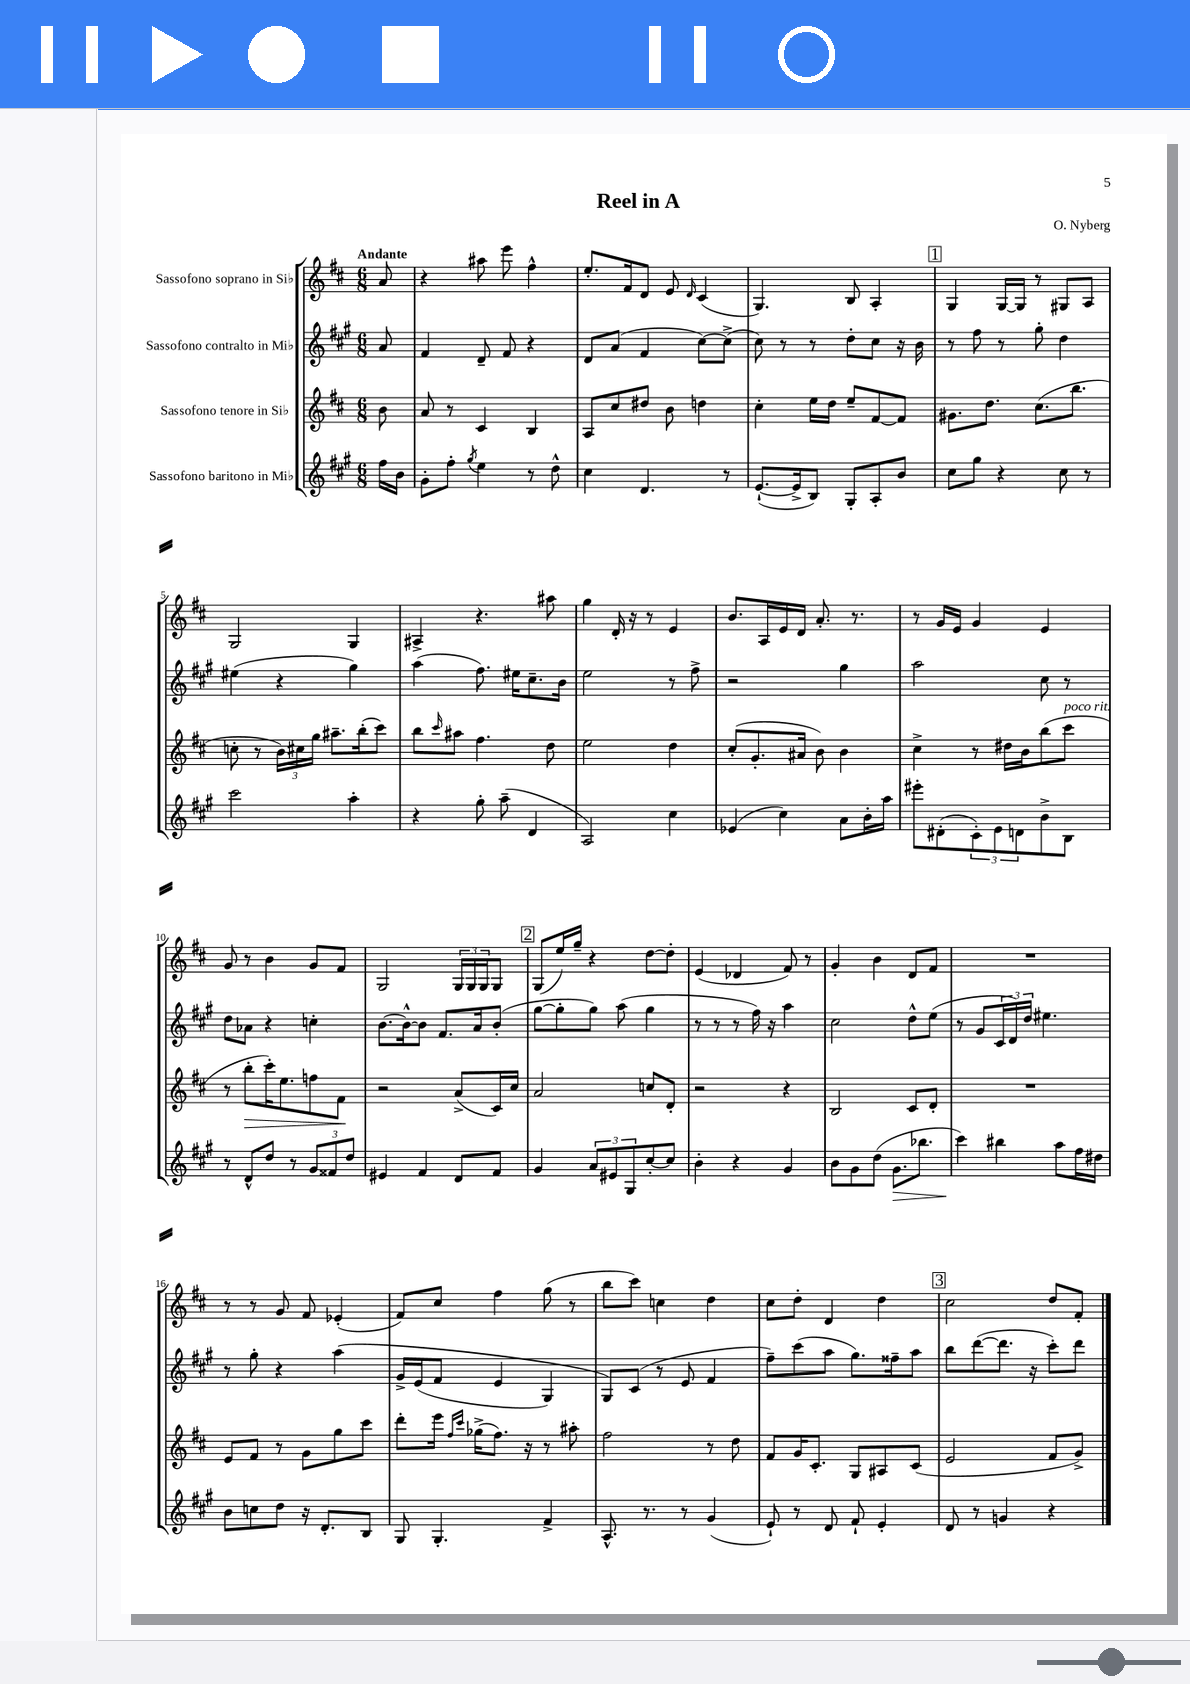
\header { title = "Reel in A" composer = "O. Nyberg" }
<<
\new StaffGroup <<
\new Staff = "s0" \with { instrumentName = "Sassofono soprano in Sib" } {
    \clef treble \key d \major \numericTimeSignature \time 6/8 \partial 8 \tempo "Andante"
    a'8 |
    r4 ais''8 e'''8 fis''4-^ |
    e''8.-. fis'16 d'8 e'8 \grace { d'16 } cis'4( |
    g4.) b8 a4-. |
    \mark \markup { \box "1" } g4 g16~ g16 r8 gis8 a8 |
    g2 g4 |
    ais4-> r4. ais''8 |
    g''4 d'16-. r16 r8 e'4 |
    b'8. a16 e'16 d'16 a'8.-. r8. |
    r8 g'16 e'16 g'4 e'4 |
    g'8 r8 b'4 g'8 fis'8 |
    g2 \tuplet 3/2 { g16 g16 g16 } g8 |
    \mark \markup { \box "2" } g8( e''16) g''16-- r4 d''8~ d''8-. |
    e'4( des'4 fis'8) r8 |
    g'4-. b'4 d'8 fis'8 |
    R2. |
    r8 r8 g'8 fis'8 ees'4-.( |
    fis'8) cis''8 fis''4 g''8( r8 |
    b''8 cis'''8) c''4 d''4 |
    cis''8 d''8-. d'4 d''4 |
    \mark \markup { \box "3" } cis''2 d''8 fis'8-. \bar "|." |
}
\new Staff = "s1" \with { instrumentName = "Sassofono contralto in Mib" } {
    \clef treble \key a \major \numericTimeSignature \time 6/8 \partial 8
    a'8 |
    fis'4 d'8-- fis'8 r4 |
    d'8 a'8( fis'4 cis''8~) cis''8->( |
    cis''8) r8 r8 d''8-. cis''8 r16 b'16 |
    \mark \markup { \box "1" } r8 fis''8 r8 gis''8-. d''4 |
    eis''4( r4 gis''4) |
    a''4( fis''8.) eis''16 cis''8.-- b'16 |
    e''2 r8 fis''8-> |
    r2 gis''4 |
    a''2 cis''8 r8 |
    d''8 aes'8 r4 c''4-. |
    b'8.~ b'16~-^ b'8 fis'8. a'16 b'8-.( |
    \mark \markup { \box "2" } gis''8~ gis''8-. gis''8) a''8( gis''4 |
    r8 r8 r8 fis''16) r16 a''4 |
    cis''2 d''8-^ e''8( |
    r8 gis'8 \tuplet 3/2 { cis'16 d'16) d''16 } eis''4. |
    r8 gis''8-. r4 a''4\( |
    gis'16-> e'16( fis'8 e'4 gis4) |
    gis8\) cis'8( r8 e'8 fis'4 |
    fis''8--) cis'''8( a''8 gis''8.) fisis''16-- a''8 |
    \mark \markup { \box "3" } b''8 d'''8~( d'''8. r16 cis'''8-.) d'''8 \bar "|." |
}
\new Staff = "s2" \with { instrumentName = "Sassofono tenore in Sib" } {
    \clef treble \key d \major \numericTimeSignature \time 6/8 \partial 8
    b'8 |
    a'8 r8 cis'4 b4 |
    a8 cis''8 dis''8 b'8 d''4 |
    cis''4-. e''16 d''16 e''8-- fis'8~ fis'8 |
    \mark \markup { \box "1" } gis'8. d''8. cis''8.( b''8. |
    c''8-. r8 \tuplet 3/2 { b'16) cis''16 g''16 } ais''8.-- b''16-.( cis'''8) |
    b''8 \grace { cis'''16 } ais''8 fis''4. d''8 |
    e''2 d''4 |
    cis''8-.( g'8.-. ais'16 b'8) b'4 |
    cis''4-> r8 dis''16 b'16 b''8( cis'''8^\markup { \italic "poco rit." } |
    r8 b''8-.\> cis'''16-.) e''8. f''8 fis'8\! |
    r2 a'8->( cis'16) cis''16 |
    \mark \markup { \box "2" } a'2 c''8 d'8-. |
    r2 r4 |
    b2 cis'8 d'8-. |
    R2. |
    e'8 fis'8 r8 g'8 g''8 cis'''8 |
    d'''8-. e'''16 \grace { fis''16 cis'''16 } ges''16->( fis''8.) r16 r8 ais''8-. |
    fis''2 r8 d''8 |
    fis'8 g'16 cis'8.-. g8 ais8 cis'8( |
    \mark \markup { \box "3" } e'2 fis'8 g'8->) \bar "|." |
}
\new Staff = "s3" \with { instrumentName = "Sassofono baritono in Mib" } {
    \clef treble \key a \major \numericTimeSignature \time 6/8 \partial 8
    fis''16 b'16 |
    gis'8-. fis''8-. \acciaccatura { gis''8 } e''4 r8 d''8-^ |
    cis''4 d'4. r8 |
    e'8.~-!( e'16-> b8) gis8-. a8-. b'8 |
    \mark \markup { \box "1" } cis''8 gis''8 r4 cis''8 r8 |
    cis'''2 a''4-. |
    r4 gis''8-. a''8--( d'4 |
    a2) cis''4 |
    ees'4( cis''4) a'8 b'16-. a''16 |
    eis'''8-. dis'8-.( \tuplet 3/2 { cis'8-.) e'8 d'8 } b'8-> b8 |
    r8 d'8-^ d''8 r8 \tuplet 3/2 { gis'8 fisis'8 d''8 } |
    eis'4 fis'4 d'8 fis'8 |
    \mark \markup { \box "2" } gis'4 \tuplet 3/2 { a'8 eis'8 gis8 } cis''8~-. cis''8 |
    b'4-. r4 gis'4 |
    b'8 gis'8 d''8( gis'8.\> bes''8. |
    cis'''4\!) bis''4 a''8 fis''16 dis''16 |
    b'8 c''8 d''8 r16 d'8.-. b8 |
    gis8 gis4.-. fis'4-> |
    a8.-^ r8. r8 gis'4( |
    e'8-!) r8 d'8 fis'8-! e'4-. |
    \mark \markup { \box "3" } d'8 r8 g'4 r4 \bar "|." |
}
>>
>>
